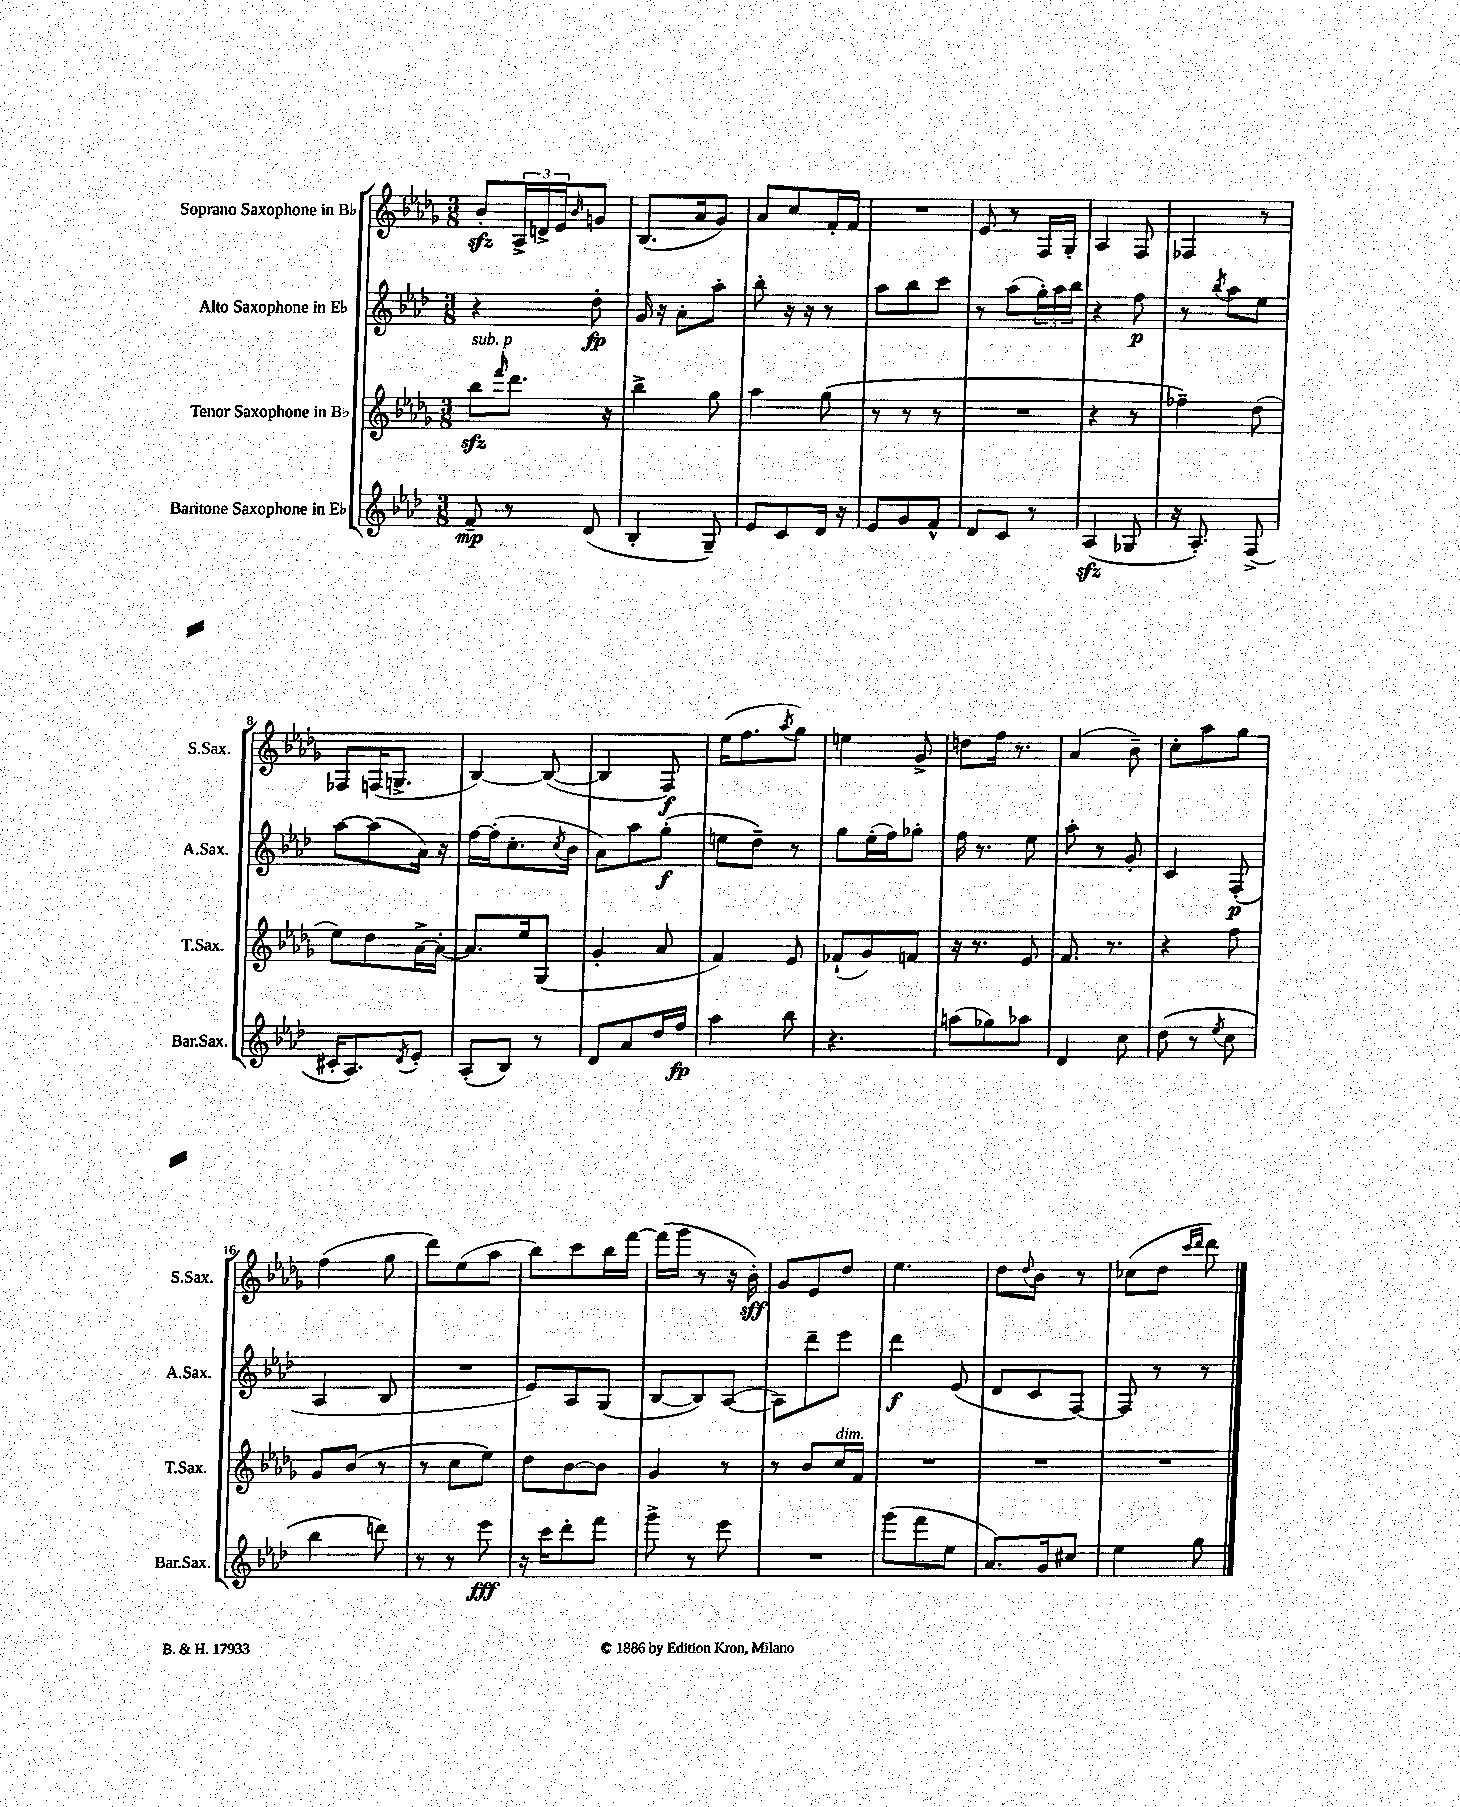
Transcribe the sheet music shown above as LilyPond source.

<<
\new StaffGroup <<
\new Staff = "s0" \with { instrumentName = "Soprano Saxophone in Bb" shortInstrumentName = "S.Sax." } {
    \clef treble \key des \major \numericTimeSignature \time 3/8
    bes'8-.\sfz \tuplet 3/2 { aes16-> d'16-> ees'16 } \grace { bes'16 } g'8 |
    bes8.( aes'16 ges'8) |
    aes'8 c''8 f'16-. f'16 |
    R4. |
    ees'8 r8 f16 ges16-. |
    aes4 f8 |
    fes4 r8 |
    fes8 f16( g8.-> |
    bes4~) bes8~( |
    bes4 f8\f) |
    ees''16( f''8. \acciaccatura { aes''8 } ges''8) |
    e''4 ges'8-> |
    d''8 f''16 r8. |
    aes'4( bes'8--) |
    c''8-. aes''8 ges''8 |
    f''4( ges''8 |
    des'''8) ees''8( aes''8 |
    bes''8) c'''8 bes''16 f'''16~ |
    f'''16( ges'''16 r8 r16 bes'16-.\sff) |
    ges'8 ees'8 des''8 |
    ees''4. |
    des''8 \appoggiatura { des''8 } bes'8 r8 |
    ces''8( des''8 \grace { c'''16 des'''16 } des'''8) \bar "|." |
}
\new Staff = "s1" \with { instrumentName = "Alto Saxophone in Eb" shortInstrumentName = "A.Sax." } {
    \clef treble \key aes \major \numericTimeSignature \time 3/8
    r4 des''8-.\fp |
    g'16 r16 aes'8-. aes''8-. |
    bes''8-. r16 r16 r8 |
    aes''8 bes''8 c'''8 |
    r8 aes''8( \tuplet 3/2 { g''16-.) aes''16 bes''16 } |
    r4 f''8\p |
    r8 \acciaccatura { bes''8 } aes''8 ees''8 |
    aes''8~ aes''8( aes'16) r16 |
    f''16~ f''16-.( c''8.-. \acciaccatura { c''8 } bes'16 |
    aes'8) aes''8 g''8-.\f( |
    e''8 des''8--) r8 |
    g''8 ees''16-.( f''16) ges''8-. |
    f''16 r8. ees''8 |
    aes''8-. r8 g'8-. |
    c'4 f8-.\p( |
    aes4 bes8 |
    R4. |
    ees'8) aes8 g8( |
    bes8~ bes8) aes8~( |
    aes8) des'''8-- ees'''8 |
    des'''4\f ees'8( |
    des'8 c'8 f8~) |
    f8 r8 r8 \bar "|." |
}
\new Staff = "s2" \with { instrumentName = "Tenor Saxophone in Bb" shortInstrumentName = "T.Sax." } {
    \clef treble \key des \major \numericTimeSignature \time 3/8
    bes''8\sfz^\markup { \italic "sub. p" } \grace { f'''16 } des'''8. r16 |
    bes''4-> ges''8 |
    aes''4 ges''8( |
    r8 r8 r8 |
    R4. |
    r4 r8 |
    fes''4--) des''8( |
    ees''8) des''8 aes'16~-> aes'16~-. |
    aes'8. ees''16 ges8( |
    ges'4-. aes'8 |
    f'4) ees'8 |
    fes'8-!( ges'8) f'8 |
    r16 r8. ees'8 |
    f'8. r8. |
    r4 f''8 |
    ges'8 bes'8( r8 |
    r8 c''8 ees''8) |
    des''8 bes'8~ bes'8 |
    ges'4 r8 |
    r8 bes'8 c''16^\markup { \italic "dim." } f'16 |
    R4. |
    R4. |
    R4. \bar "|." |
}
\new Staff = "s3" \with { instrumentName = "Baritone Saxophone in Eb" shortInstrumentName = "Bar.Sax." } {
    \clef treble \key aes \major \numericTimeSignature \time 3/8
    f'8--\mp r8 des'8( |
    bes4-. g8--) |
    ees'8 c'8 des'16 r16 |
    ees'8 g'8 f'8-^ |
    des'8 c'8 r8 |
    aes4\sfz( ges8 |
    r16 aes8.-.) f8->( |
    cis'16-. aes8.) \acciaccatura { des'8 } ees'8-. |
    aes8-.( bes8) r8 |
    des'8 aes'8 des''16 f''16\fp |
    aes''4 bes''8 |
    r4. |
    a''8( ges''8) aes''8 |
    des'4 c''8 |
    des''8( r8 \acciaccatura { ees''8 } c''8 |
    bes''4 d'''8) |
    r8 r8 ees'''8\fff |
    r16 c'''16 des'''8-. f'''8 |
    g'''8-> r8 ees'''8 |
    R4. |
    g'''8( f'''8 ees''8 |
    aes'8.) g'16 cis''8 |
    ees''4 g''8 \bar "|." |
}
>>
>>
